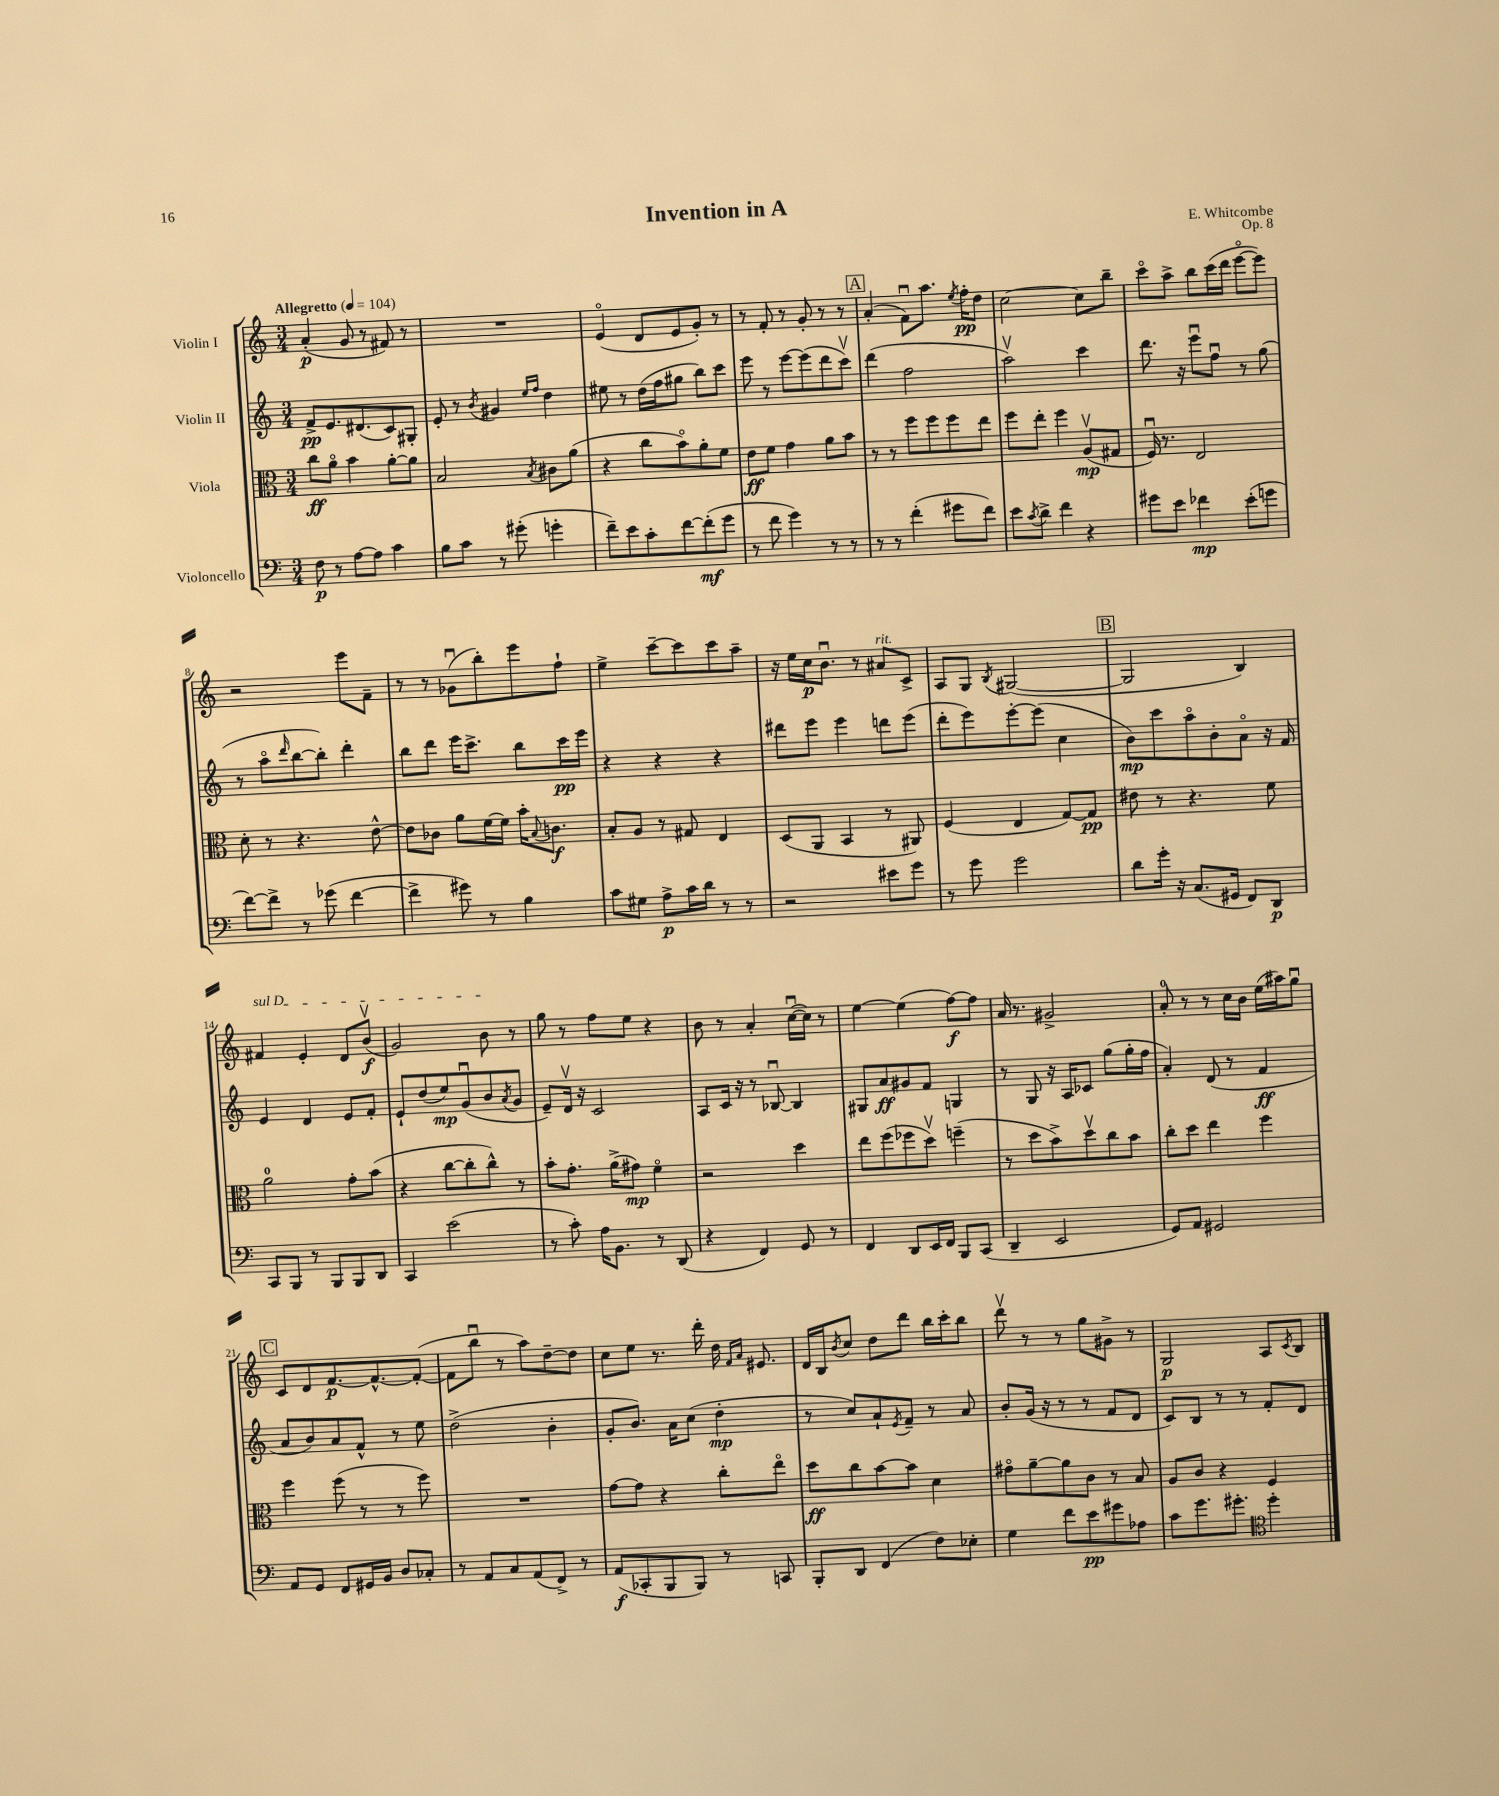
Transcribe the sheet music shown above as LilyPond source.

\header { title = "Invention in A" composer = "E. Whitcombe" opus = "Op. 8" }
<<
\new StaffGroup <<
\new Staff = "s0" \with { instrumentName = "Violin I" } {
    \clef treble \key c \major \numericTimeSignature \time 3/4 \tempo "Allegretto" 4 = 104
    a'4-.\p( g'8 r8 fis'8) r8 |
    R2. |
    e'4\flageolet( d'8 e'8 g'8-.) r8 |
    r8 f'8-. r8 g'8-. r8 r8 |
    \mark \markup { \box "A" } a'4-.( f'8\downbow) a''8. \acciaccatura { e''8 } f''16-.\pp d''8 |
    c''2~ c''8 b''8-- |
    c'''8\flageolet a''8-> b''8 c'''16( d'''16 e'''8~\flageolet e'''8) |
    r2 e'''8 f'8-- |
    r8 r8 ges'8\downbow( b''8-.) e'''8 f''8-! |
    e''4-> c'''8~-- c'''8 c'''8 a''8-- |
    r16 e''16 c''16\p b'8.\downbow r8 ais'8^\markup { \italic "rit." } c'8-> |
    a8 g8 \acciaccatura { b8 } gis2~( |
    \mark \markup { \box "B" } gis2 b4) |
    \once \override TextSpanner.bound-details.left.text = \markup { \italic "sul D" } fis'4\startTextSpan e'4-. d'8 b'8\upbow\f( |
    g'2) b'8\stopTextSpan r8 |
    g''8 r8 f''8 e''8 r4 |
    b'8 r8 a'4-. c''16~\downbow( c''16) r8 |
    e''4~ e''4( f''8~\f) f''8 |
    a'16 r8. gis'2-> |
    a'8-0-. r8 r8 c''16 b'16 e''16( ais''16) g''8\downbow |
    \mark \markup { \box "C" } c'8 d'8 f'8.~\p f'8.~-^ f'8~-.( |
    f'8 b''8\downbow r8 a''8) d''8~-- d''8 |
    c''8 e''8 r8. d'''16-. d''16 \grace { f'16 a'16 } eis'8. |
    d'16 b16 \acciaccatura { b'8 } c''8 d''8 d'''8 b''16 c'''16-. b''8 |
    d'''8\upbow r8 r8 g''8 gis'8-> r8 |
    g2\p a8 \acciaccatura { c'8 } b8 \bar "|." |
}
\new Staff = "s1" \with { instrumentName = "Violin II" } {
    \clef treble \key c \major \numericTimeSignature \time 3/4
    f'8->\pp e'8. dis'8.( c'8) gis8-. |
    e'8-. r8 \acciaccatura { b'8 } gis'4 \grace { e''16 f''16 } d''4 |
    eis''8 r8 d''16( f''16 gis''8 b''8) c'''8 |
    e'''8 r8 e'''8~ e'''8( d'''8 c'''8\upbow) |
    \mark \markup { \box "A" } d'''4( f''2 |
    a''2\upbow) c'''4 |
    d'''8. r16 e'''8\downbow f''8\downbow r8 g''8( |
    r8 a''8\flageolet \grace { d'''16 } b''8~ b''8-.) d'''4-. |
    b''8 d'''8 e'''16 c'''8.-> b''8 c'''16\pp e'''16 |
    r4 r4 r4 |
    dis'''8 e'''8 e'''4 d'''8 e'''8( |
    d'''8-. e'''8) e'''8~-. e'''8( c''4 |
    \mark \markup { \box "B" } b'8\mp) c'''8 a''8\flageolet b'8-. a'8\flageolet r16 f'16 |
    e'4 d'4 e'8 f'8-. |
    e'8-! d''8( e''8\mp) g'8\downbow( b'8 \acciaccatura { a'8 } g'8 |
    e'8--) d'16\upbow r16 c'2 |
    a8 c'16 r16 r8 bes8~\downbow bes4 |
    gis8 a'8\ff gis'8 f'8 g4 |
    r8 g8 r16 a16 ces'8 g''8( g''16-. f''16 |
    a'4-.) d'8( r8 f'4\ff |
    \mark \markup { \box "C" } a'8 b'8) a'8 f'8-^ r8 e''8 |
    d''2->( b'4-. |
    g'8-. b'8.) a'16 c''8( d''4-.\mp |
    r8 c''8) a'8-! \acciaccatura { e'8 } f'8-- r8 a'8 |
    b'8-. g'16( r16 r8 r8 f'8 d'8 |
    c'8) b8 r8 r8 f'8-. d'8 \bar "|." |
}
\new Staff = "s2" \with { instrumentName = "Viola" } {
    \clef alto \key c \major \numericTimeSignature \time 3/4
    c''8\ff a'8\flageolet b'4 a'8~-. a'8 |
    b2 \acciaccatura { b8 } cis'8 a'8( |
    r4 c''8 b'8\flageolet) a'8-. f'8 |
    e'8\ff f'8 g'4 a'8 b'8 |
    \mark \markup { \box "A" } r8 r8 f''8 f''8 f''8 e''8 |
    f''8 e''8-. f''4 a8\upbow\mp( gis8 |
    f16\downbow) r8. e2 |
    d'8-. r8 r4. e'8~-^ |
    e'8 ces'8 a'8 f'16~ f'16 b'16-. \appoggiatura { b8 } c'8.\f |
    b8-. a8 r8 gis8 e4 |
    d8( a,8 b,4 r8 ais,8) |
    f4( e4 g8~) g8\pp |
    \mark \markup { \box "B" } eis'8 r8 r4. f'8 |
    a'2-0 g'8-. b'8( |
    r4 c''8~ c''8-. c''8-^) r8 |
    b'8-. g'8.-. a'16->( gis'8\mp) f'4\flageolet |
    r2 d''4 |
    e''8 f''8( fes''8 d''8\upbow) f''4--( |
    r8 d''8 b'8->) d''8\upbow c''8 b'8 |
    c''8-. d''8 e''4 f''4 |
    \mark \markup { \box "C" } f''4 f''8( r8 r8 f''8) |
    R2. |
    g'8~ g'8 r4 c''8-. e''8\flageolet |
    d''8\ff c''8 b'8~ b'8 d'4 |
    gis'8\flageolet a'8~-- a'8 c'8 r8 b8 |
    a8 c'8 r4 f4 \bar "|." |
}
\new Staff = "s3" \with { instrumentName = "Violoncello" } {
    \clef bass \key c \major \numericTimeSignature \time 3/4
    f8\p r8 a8~ a8 c'4 |
    b8 c'8 r8 gis'8-.( g'4-. |
    f'8--) e'8 c'8-. f'8~ f'8-.\mf( g'8 |
    r8 f'8 g'4) r8 r8 |
    \mark \markup { \box "A" } r8 r8 f'4-.( gis'8 f'8) |
    e'8 \acciaccatura { c'8 } d'8-> f'4 r4 |
    gis'8 e'8 fes'4\mp e'8-.( g'8 |
    f'8~) f'8-> r8 ges'8( f'4~ |
    f'4-> gis'8) r8 b4 |
    c'8 gis8 a8->\p c'16 d'16 r8 r8 |
    r2 eis'8 g'8 |
    r8 g'8 g'2 |
    \mark \markup { \box "B" } d'8 g'16-. r16 c8.( gis,16 f,8) d,8\p |
    c,8 b,,8 r8 b,,8 b,,8 d,8 |
    c,4 e'2( |
    r8 c'8-.) a16 b,8. r8 d,8( |
    r4 f,4) g,8 r8 |
    f,4 d,8 e,16 f,16 b,,8 c,8( |
    d,4-- e,2 |
    g,8) a,8 gis,2 |
    \mark \markup { \box "C" } a,8 g,8 f,8 gis,16 b,16 d8 ces8-. |
    r8 a,8 c8 a,8( f,8->) r8 |
    a,8\f( ces,8-. b,,8 b,,8) r8 c,8 |
    b,,8-. d,8 f,4( f8) ees8-. |
    g4 f'8 e'8\pp gis'8 aes8 |
    c'8 g'8. gis'8.-. \clef tenor d''4-. \bar "|." |
}
>>
>>
